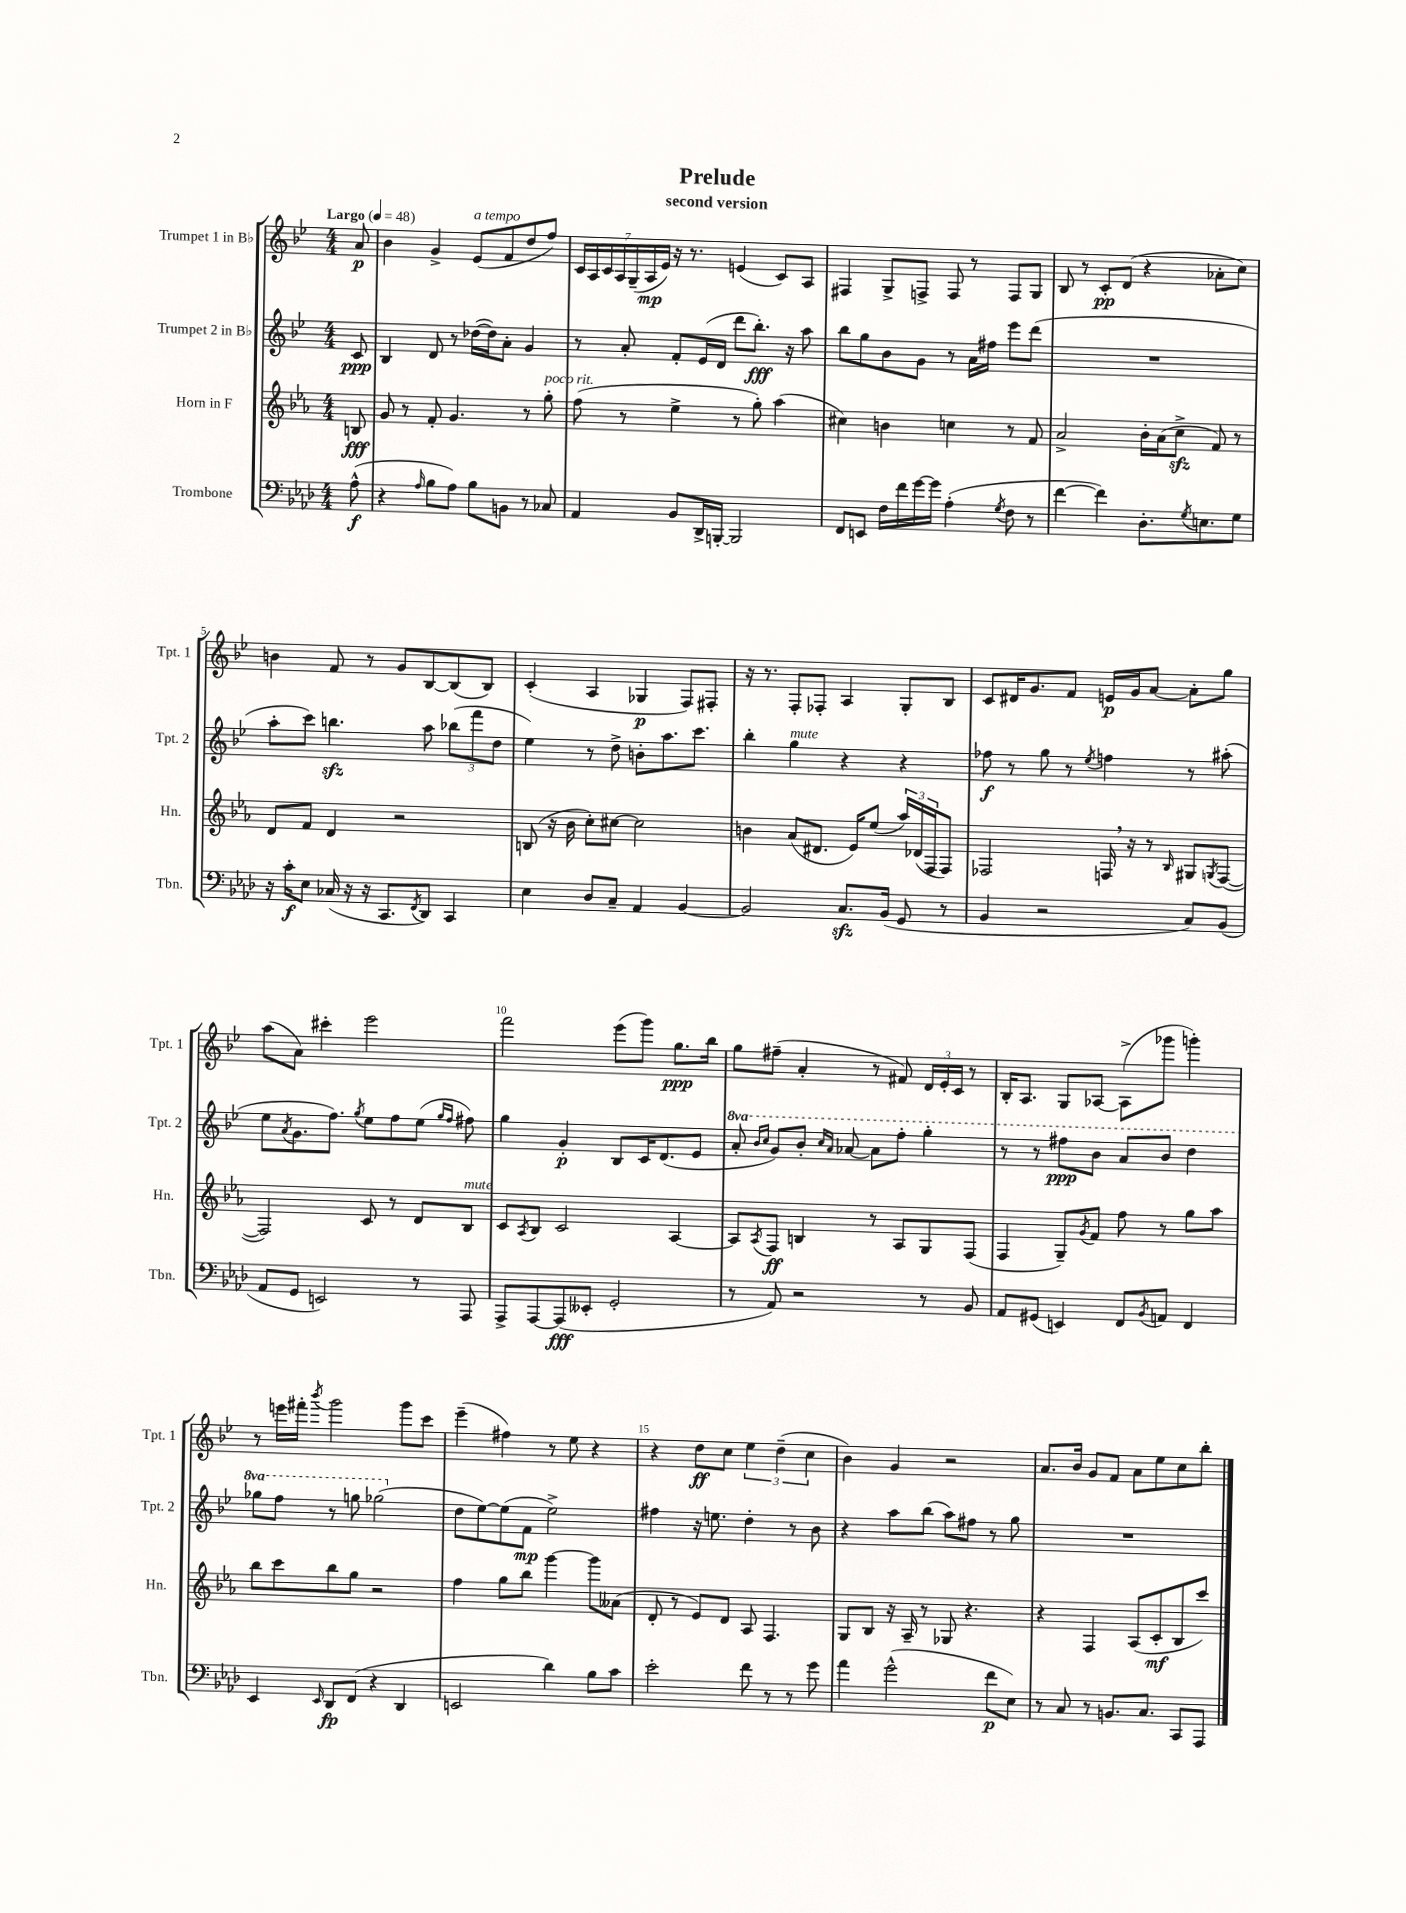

**kern	**dynam	**kern	**dynam	**kern	**dynam	**kern	**dynam
*part4	*part4	*part3	*part3	*part2	*part2	*part1	*part1
*staff4	*staff4	*staff3	*staff3	*staff2	*staff2	*staff1	*staff1
*I"Trombone	*	*I"Horn in F	*	*I"Trumpet 2 in B♭	*	*I"Trumpet 1 in B♭	*
*I'Tbn.	*	*I'Hn.	*	*I'Tpt. 2	*	*I'Tpt. 1	*
*clefF4	*	*clefG2	*	*clefG2	*	*clefG2	*
*k[b-e-a-d-]	*	*k[b-e-a-]	*	*k[b-e-]	*	*k[b-e-]	*
*M4/4	*	*M4/4	*	*M4/4	*	*M4/4	*
*MM48	*	*MM48	*	*MM48	*	*MM48	*
=	=	=	=	=	=	=	=
!	!	!	!	!	!	!LO:TX:a:B:t=Largo	!
(8A-^^\	f	8Bn/	fff	8c/	ppp	8a/	p
=1	=1	=1	=1	=1	=1	=1	=1
4r	.	8g/	.	4B-/	.	4b-\	.
.	.	8r	.	.	.	.	.
16qqA-/	.	.	.	.	.	.	.
8B-\L	.	8f'/	.	8d/	.	4g^/	.
8A-\J)	.	4.g/	.	8r	.	.	.
!	!	!	!	!	!	!LO:TX:a:i:t=a tempo	!
8B-\L	.	.	.	([16dd-X\LL	.	(8e-/L	.
.	.	.	.	16dd-\J])	.	.	.
8BBn\J	.	.	.	8a'\J	.	8f/	.
8r	.	8r	.	4g/	.	8dd/	.
!	!	!LO:TX:a:i:t=poco rit.	!	!	!	!	!
8C-X/	.	8gg'\	.	.	.	8ff/J)	.
=2	=2	=2	=2	=2	=2	=2	=2
4AA-/	.	(8ff\	.	8r	.	28c/LL	.
.	.	.	.	.	.	28A/	.
.	.	.	.	.	.	28c/	.
.	.	.	.	.	.	28A/	.
.	.	8r	.	8a'/	.	.	.
.	.	.	.	.	.	(28G~/	.
.	.	.	.	.	.	28A/	mp
.	.	.	.	.	.	28e-/JJ)	.
8BB-/L	.	4ee-^\	.	8f'/L	.	16r	.
.	.	.	.	.	.	8.r	.
16DD-^/L	.	.	.	(16e-/L	.	.	.
[16BBBn'/JJ	.	.	.	16d/JJ	.	.	.
2BBB/]	.	8r	.	8ddd\L	.	(4en/	.
.	.	8gg'\)	.	8.bb-'\J)	fff	.	.
.	.	(4aa-\	.	.	.	8c/L)	.
.	.	.	.	16r	.	.	.
.	.	.	.	8aa\	.	8A/J	.
=3	=3	=3	=3	=3	=3	=3	=3
8FF/L	.	4cc#X\)	.	8bb-\L	.	4F#X/	.
8EEn/J	.	.	.	8gg\	.	.	.
16F\LL	.	4bn\	.	8b-\	.	8G^/L	.
16f\	.	.	.	.	.	.	.
[16g\	.	.	.	8g\J	.	8Fn^/J	.
16g\JJ]	.	.	.	.	.	.	.
(4A-'\	.	4ccn\	.	8r	.	8F/	.
.	.	.	.	16a\LL	.	8r	.
.	.	.	.	16ff#X\JJ	.	.	.
8qG/	.	.	.	.	.	.	.
8F\	.	8r	.	8eee-\L	.	8F/L	.
8r	.	8f/	.	(8ddd\J	.	8G/J	.
=4	=4	=4	=4	=4	=4	=4	=4
[4f\	.	2a-^/	.	1r	.	8B-/	.
.	.	.	.	.	.	8r	.
4f\])	.	.	.	.	.	8c'/L	pp
.	.	.	.	.	.	(8d/J	.
8.D-'\L	.	16b-'\LL	.	.	.	4r	.
.	.	(16a-\J	.	.	.	.	.
.	.	8cczz^\J	.	.	.	.	.
8qG/	.	.	.	.	.	.	.
8.En\	.	.	.	.	.	.	.
.	.	8f/)	.	.	.	8a-X'\L	.
8G\J	.	8r	.	.	.	8cc\J)	.
!!LO:LB:g=z
=5	=5	=5	=5	=5	=5	=5	=5
16r	.	8d/L	.	8aa'\L	.	4bn\	.
16c'\KL	f	.	.	.	.	.	.
8E-\J	.	8f/J	.	8ccc\J)	.	.	.
(16C-X/	.	4d/	.	4.bbnzz\	.	8f/	.
16r	.	.	.	.	.	.	.
16r	.	.	.	.	.	8r	.
8.CC/L	.	.	.	.	.	.	.
.	.	2r	.	.	.	8g/L	.
8qFF/	.	.	.	.	.	.	.
8DD-/J)	.	.	.	8aa\	.	[8B-/	.
4CC/	.	.	.	(12bb-X\L	.	(8B-/]	.
.	.	.	.	12fff\	.	.	.
.	.	.	.	.	.	8B-/J)	.
.	.	.	.	12dd\J	.	.	.
=6	=6	=6	=6	=6	=6	=6	=6
4E-\	.	(8Bn/	.	4ee-\)	.	(4c'/	.
.	.	16r	.	.	.	.	.
.	.	16b-\	.	.	.	.	.
8D-/L	.	8cc'\L)	.	8r	.	4A/	.
8C~/J	.	[8cc#X\J	.	8dd^\	.	.	.
4AA-/	.	2cc#\]	.	8bn'\L	.	4G-X/	p
.	.	.	.	8.aa\	.	.	.
[4BB-/	.	.	.	.	.	8F/L)	.
.	.	.	.	8.ccc\J	.	.	.
.	.	.	.	.	.	8F#X'/J	.
=7	=7	=7	=7	=7	=7	=7	=7
2BB-/]	.	4bn\	.	4bb-'\	.	16r	.
.	.	.	.	.	.	8.r	.
!	!	!	!	!LO:TX:a:i:t=mute	!	!	!
.	.	(8a-/L	.	4gg\	.	8F'/L	.
.	.	8.d#X/J	.	.	.	8F-X'/J	.
8.Czz/L	.	.	.	4r	.	4A/	.
.	.	16e-/KL)	.	.	.	.	.
.	.	(8ee-/J	.	.	.	.	.
(16BB-/Jk	.	.	.	.	.	.	.
8GG/	.	24aa-/LL)	.	4r	.	8G'/L	.
.	.	(24d-X/	.	.	.	.	.
.	.	24F/J	.	.	.	.	.
8r	.	8F/J)	.	.	.	8B-/J	.
=8	=8	=8	=8	=8	=8	=8	=8
4BB-/	.	2F-X/	.	8ff-X\	f	8c/L	.
.	.	.	.	8r	.	16d#X/K	.
.	.	.	.	.	.	8.g/	.
2r	.	.	.	8gg\	.	.	.
.	.	.	.	8r	.	8f/J	.
.	.	.	.	8qee-/	.	.	.
.	.	16Fn,/	.	4ffn\	.	16en/LL	p
.	.	16r	.	.	.	16g/J	.
.	.	8r	.	.	.	[8a/J	.
.	.	16qqB-/	.	.	.	.	.
8C/L)	.	8G#X/L	.	8r	.	8a'\L]	.
.	.	8qGn/	.	.	.	.	.
(8BB-/J	.	([8F/J	.	(8aa#X'\	.	8gg\J	.
!!LO:LB:g=z
=9	=9	=9	=9	=9	=9	=9	=9
8AA-/L	.	2F/])	.	8ee-\L	.	(8aa\L	.
.	.	.	.	8qa/	.	.	.
8GG/J	.	.	.	8.g\	.	8a\J)	.
2EEn/)	.	.	.	.	.	4ccc#X'\	.
.	.	.	.	8.ff\J)	.	.	.
.	.	.	.	8qgg/	.	.	.
.	.	8c/	.	8ee-\L	.	2eee-\	.
.	.	8r	.	8ff\	.	.	.
8r	.	8d/L	.	(8ee-\J	.	.	.
.	.	.	.	16qqgg/LL	.	.	.
.	.	.	.	16qqff/JJ	.	.	.
!	!	!LO:TX:a:i:t=mute	!	!	!	!	!
8AAA-/	.	8B-/J	.	8ff#X\)	.	.	.
=10	=10	=10	=10	=10	=10	=10	=10
8AAA-^/L	.	8c/L	.	4gg\	.	2fff\	.
.	.	8qA-/	.	.	.	.	.
[8AAA-/	.	8B-/J	.	.	.	.	.
(8AAA-/]	fff	2c/	.	4g'/	p	.	.
8EE--X'/J	.	.	.	.	.	.	.
2GG'/	.	.	.	8B-/L	.	(8eee-\L	.
.	.	.	.	16c/K	.	8ggg\J)	.
.	.	.	.	(8.d/	.	.	.
.	.	[4A-/	.	.	.	8.gg\L	ppp
.	.	.	.	8e-/J	.	.	.
.	.	.	.	.	.	16bb-\Jk	.
=11	=11	=11	=11	=11	=11	=11	=11
*	*	*	*	*8va	*	*	*
8r	.	8A-/L]	.	8aa'/	.	8gg\L	.
.	.	.	.	16qqbb-/LL	.	.	.
.	.	8qA-/	.	16qqccc/JJ	.	.	.
8AA-/)	.	8F/J	ff	8gg/L)	.	(8ff#X~\J	.
2r	.	4Bn/	.	8bb-'/J	.	4a'/	.
.	.	.	.	16qqccc/LL	.	.	.
.	.	.	.	16qqaa/JJ	.	.	.
.	.	.	.	[8aa-X/	.	.	.
.	.	8r	.	8aa-\L]	.	8r	.
.	.	8A-/L	.	8fff'\J	.	8f#X/)	.
8r	.	8G/	.	4ggg'\	.	24d/LL	.
.	.	.	.	.	.	24e-'/	.
.	.	.	.	.	.	24c/JJ	.
8BB-/	.	(8F/J	.	.	.	8r	.
=12	=12	=12	=12	=12	=12	=12	=12
8AA-/L	.	4F/	.	8r	.	16B-'/KL	.
.	.	.	.	.	.	8.A/J	.
(8GG#X/J	.	.	.	8r	.	.	.
4EEn/)	.	8G~/L)	.	8fff#X\L	ppp	8G/L	.
.	.	8qg/	.	.	.	.	.
.	.	8f/J	.	8bb-\J	.	[8A-X/J	.
8FF/L	.	8ff\	.	8aa/L	.	(8A-^\L]	.
8qBB-/	.	.	.	.	.	.	.
8AAn/J	.	8r	.	8bb-/J	.	8ggg-X\J	.
4FF/	.	8gg\L	.	4ddd\	.	4gggn'\)	.
.	.	8aa-\J	.	.	.	.	.
!!LO:LB:g=z
=13	=13	=13	=13	=13	=13	=13	=13
4EE-/	.	8bb-\L	.	8ggg-X\L	.	8r	.
.	.	8ccc\	.	8fff\J	.	16eeen\LL	.
.	.	.	.	.	.	16fff#X'\JJ	.
16qqEE-/	.	.	.	.	.	8qbbb-/	.
8DD-/L	fp	8bb-\	.	8r	.	2ggg\	.
(8FF/J	.	8gg\J	.	8gggn\	.	.	.
4r	.	2r	.	(2ggg-X\	.	.	.
4DD-/	.	.	.	.	.	8ggg\L	.
.	.	.	.	.	.	8ccc\J	.
=14	=14	=14	=14	=14	=14	=14	=14
*	*	*	*	*X8va	*	*	*
2EEn/	.	4ff\	.	8dd\L	.	(4eee-~\	.
.	.	.	.	[8ee-\)	.	.	.
.	.	8gg\L	.	(8ee-\]	.	4ff#X\)	.
.	.	8bb-\J	.	8f\J	mp	.	.
4d-\)	.	[4ggg\	.	2ee-^\)	.	8r	.
.	.	.	.	.	.	8ee-\	.
8B-\L	.	8ggg\L]	.	.	.	4r	.
8c\J	.	(8a--X\J	.	.	.	.	.
=15	=15	=15	=15	=15	=15	=15	=15
2e-'\	.	8d'/	.	4ff#X\	.	4r	.
.	.	8r	.	.	.	.	.
.	.	8e-/L)	.	16r	.	8dd\L	ff
.	.	.	.	8.een\	.	.	.
.	.	8d/J	.	.	.	8cc\J	.
8f\	.	8A-/	.	4dd'\	.	6ee-\	.
8r	.	4.F/	.	.	.	.	.
.	.	.	.	.	.	(6dd~\	.
8r	.	.	.	8r	.	.	.
.	.	.	.	.	.	6cc\	.
8g\	.	.	.	8b-\	.	.	.
=16	=16	=16	=16	=16	=16	=16	=16
4a-\	.	8G/L	.	4r	.	4b-\)	.
.	.	8B-/J	.	.	.	.	.
(2g^^\	.	16r	.	8aa\L	.	4g/	.
.	.	16A-~/	.	.	.	.	.
.	.	8r	.	(8bb-\J	.	.	.
.	.	8G-X/	.	8aa\L)	.	2r	.
.	.	4.r	.	8ff#X\J	.	.	.
8f\L	p	.	.	8r	.	.	.
8E-\J)	.	.	.	8gg\	.	.	.
=17	=17	=17	=17	=17	=17	=17	=17
8r	.	4r	.	1r	.	8.a/L	.
8C/	.	.	.	.	.	.	.
.	.	.	.	.	.	16b-/Jk	.
8r	.	4F/	.	.	.	8g/L	.
8.BBn/L	.	.	.	.	.	8f/J	.
.	.	(8A-/L	.	.	.	8a\L	.
8.C/J	.	.	.	.	.	.	.
.	.	8c'/	mf	.	.	8ee-\	.
8CC/L	.	8B-/	.	.	.	8cc\	.
8AAA-/J	.	8ccc/J)	.	.	.	8bb-'\J	.
==	==	==	==	==	==	==	==
*-	*-	*-	*-	*-	*-	*-	*-
